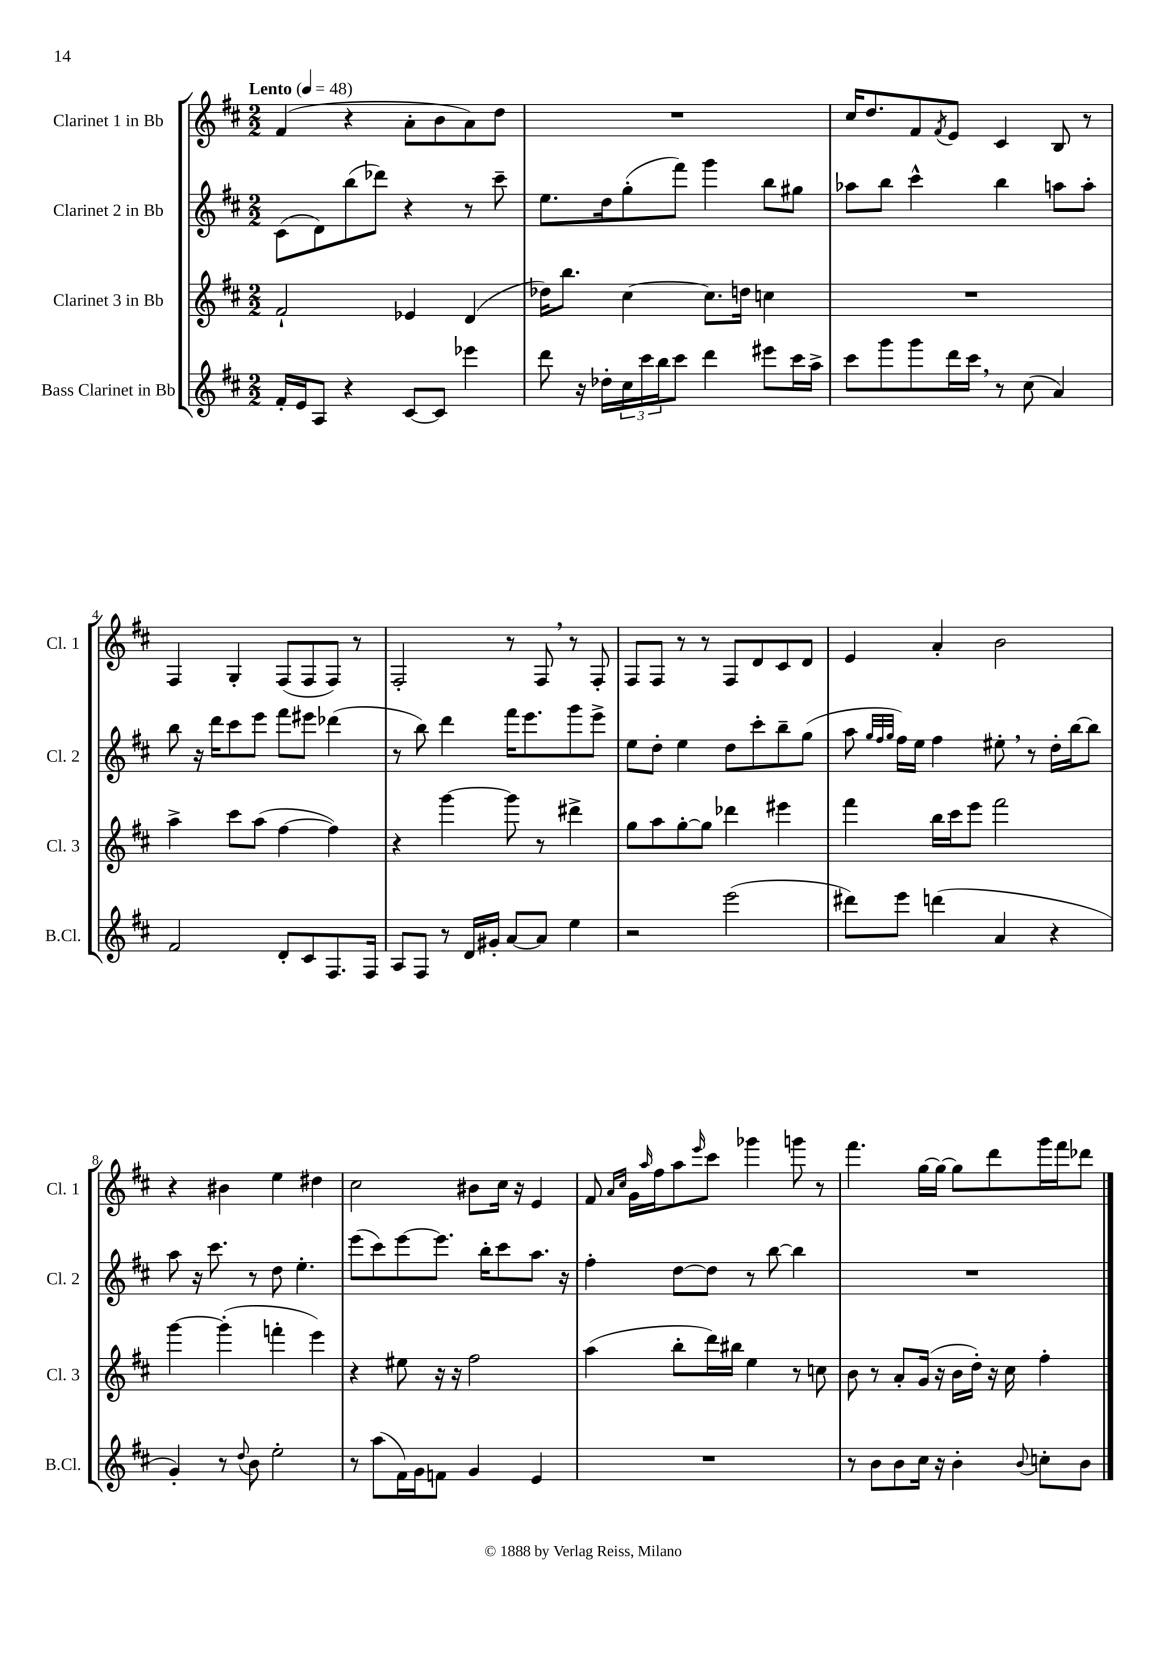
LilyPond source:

<<
\new StaffGroup <<
\new Staff = "s0" \with { instrumentName = "Clarinet 1 in Bb" shortInstrumentName = "Cl. 1" } {
    \clef treble \key d \major \numericTimeSignature \time 2/2 \tempo "Lento" 4 = 48
    fis'4( r4 a'8-. b'8 a'8) d''8 |
    R1 |
    cis''16 d''8. fis'8 \acciaccatura { fis'8 } e'8 cis'4 b8 r8 |
    fis4 g4-. fis8( fis8 fis8) r8 |
    fis2-. r8 fis8 \breathe r8 fis8-. |
    fis8 fis8 r8 r8 fis8 d'8 cis'8 d'8 |
    e'4 a'4-. b'2 |
    r4 bis'4 e''4 dis''4 |
    cis''2 bis'8 cis''16 r16 e'4 |
    fis'8 \grace { a'16 cis''16 } g'16 \grace { a''16 } fis''16 a''8 \grace { e'''16 } cis'''8 ges'''4 g'''8 r8 |
    fis'''4. g''16~ g''16~ g''8 d'''8 g'''16 fis'''16 des'''8 \bar "|." |
}
\new Staff = "s1" \with { instrumentName = "Clarinet 2 in Bb" shortInstrumentName = "Cl. 2" } {
    \clef treble \key d \major \numericTimeSignature \time 2/2
    cis'8( d'8) b''8( des'''8) r4 r8 cis'''8-- |
    e''8. d''16 g''8-.( fis'''8) g'''4 b''8 gis''8 |
    aes''8 b''8 cis'''4-^ b''4 a''8 a''8-. |
    b''8 r16 d'''16 cis'''8 e'''8 fis'''8 eis'''8 des'''4( |
    r8 b''8) d'''4 fis'''16 e'''8. g'''8 e'''8-> |
    e''8 d''8-. e''4 d''8 cis'''8-. b''8-- g''8( |
    a''8 \grace { g''32 fis''32 g''32 } fis''16) e''16 fis''4 eis''8-. \breathe r8 d''16-. b''16~ b''8 |
    a''8 r16 cis'''8. r8 d''8 e''4.-. |
    e'''8( cis'''8) e'''8~ e'''8. b''16-. cis'''8 a''8. r16 |
    fis''4-. d''8~ d''8 r8 b''8~ b''4 |
    R1 \bar "|." |
}
\new Staff = "s2" \with { instrumentName = "Clarinet 3 in Bb" shortInstrumentName = "Cl. 3" } {
    \clef treble \key d \major \numericTimeSignature \time 2/2
    fis'2-! ees'4 d'4( |
    des''16) b''8. cis''4~ cis''8. d''16 c''4 |
    R1 |
    a''4-> cis'''8 a''8( fis''4~ fis''4) |
    r4 g'''4~ g'''8 r8 dis'''4-> |
    g''8 a''8 g''8~-. g''8 des'''4 eis'''4 |
    fis'''4 b''16 cis'''16 e'''8 fis'''2 |
    g'''4~ g'''4-.( f'''4-. e'''4) |
    r4 eis''8 r16 r16 fis''2 |
    a''4( b''8-. d'''16) bis''16 e''4 r8 c''8 |
    b'8 r8 a'8-. g'16( r16 b'16 d''16-.) r16 cis''16 fis''4-. \bar "|." |
}
\new Staff = "s3" \with { instrumentName = "Bass Clarinet in Bb" shortInstrumentName = "B.Cl." } {
    \clef treble \key d \major \numericTimeSignature \time 2/2
    fis'16-. e'16 a8 r4 cis'8~ cis'8 ees'''4 |
    d'''8 r16 des''16-. \tuplet 3/2 { cis''16 cis'''16 b''16 } cis'''8 d'''4 eis'''8 cis'''16 a''16-> |
    cis'''8 g'''8 g'''8 d'''16 cis'''16 \breathe r8 cis''8( a'4) |
    fis'2 d'8-. cis'8 fis8. fis16 |
    a8 fis8 r8 d'16 gis'16-. a'8~ a'8 e''4 |
    r2 e'''2( |
    dis'''8) e'''8 d'''4( a'4 r4 |
    g'4-.) r8 \appoggiatura { d''8 } b'8 e''2-. |
    r8 a''8( fis'16) g'16 f'8 g'4 e'4 |
    R1 |
    r8 b'8 b'8 cis''16 r16 b'4-. \appoggiatura { b'8 } c''8-. b'8 \bar "|." |
}
>>
>>
